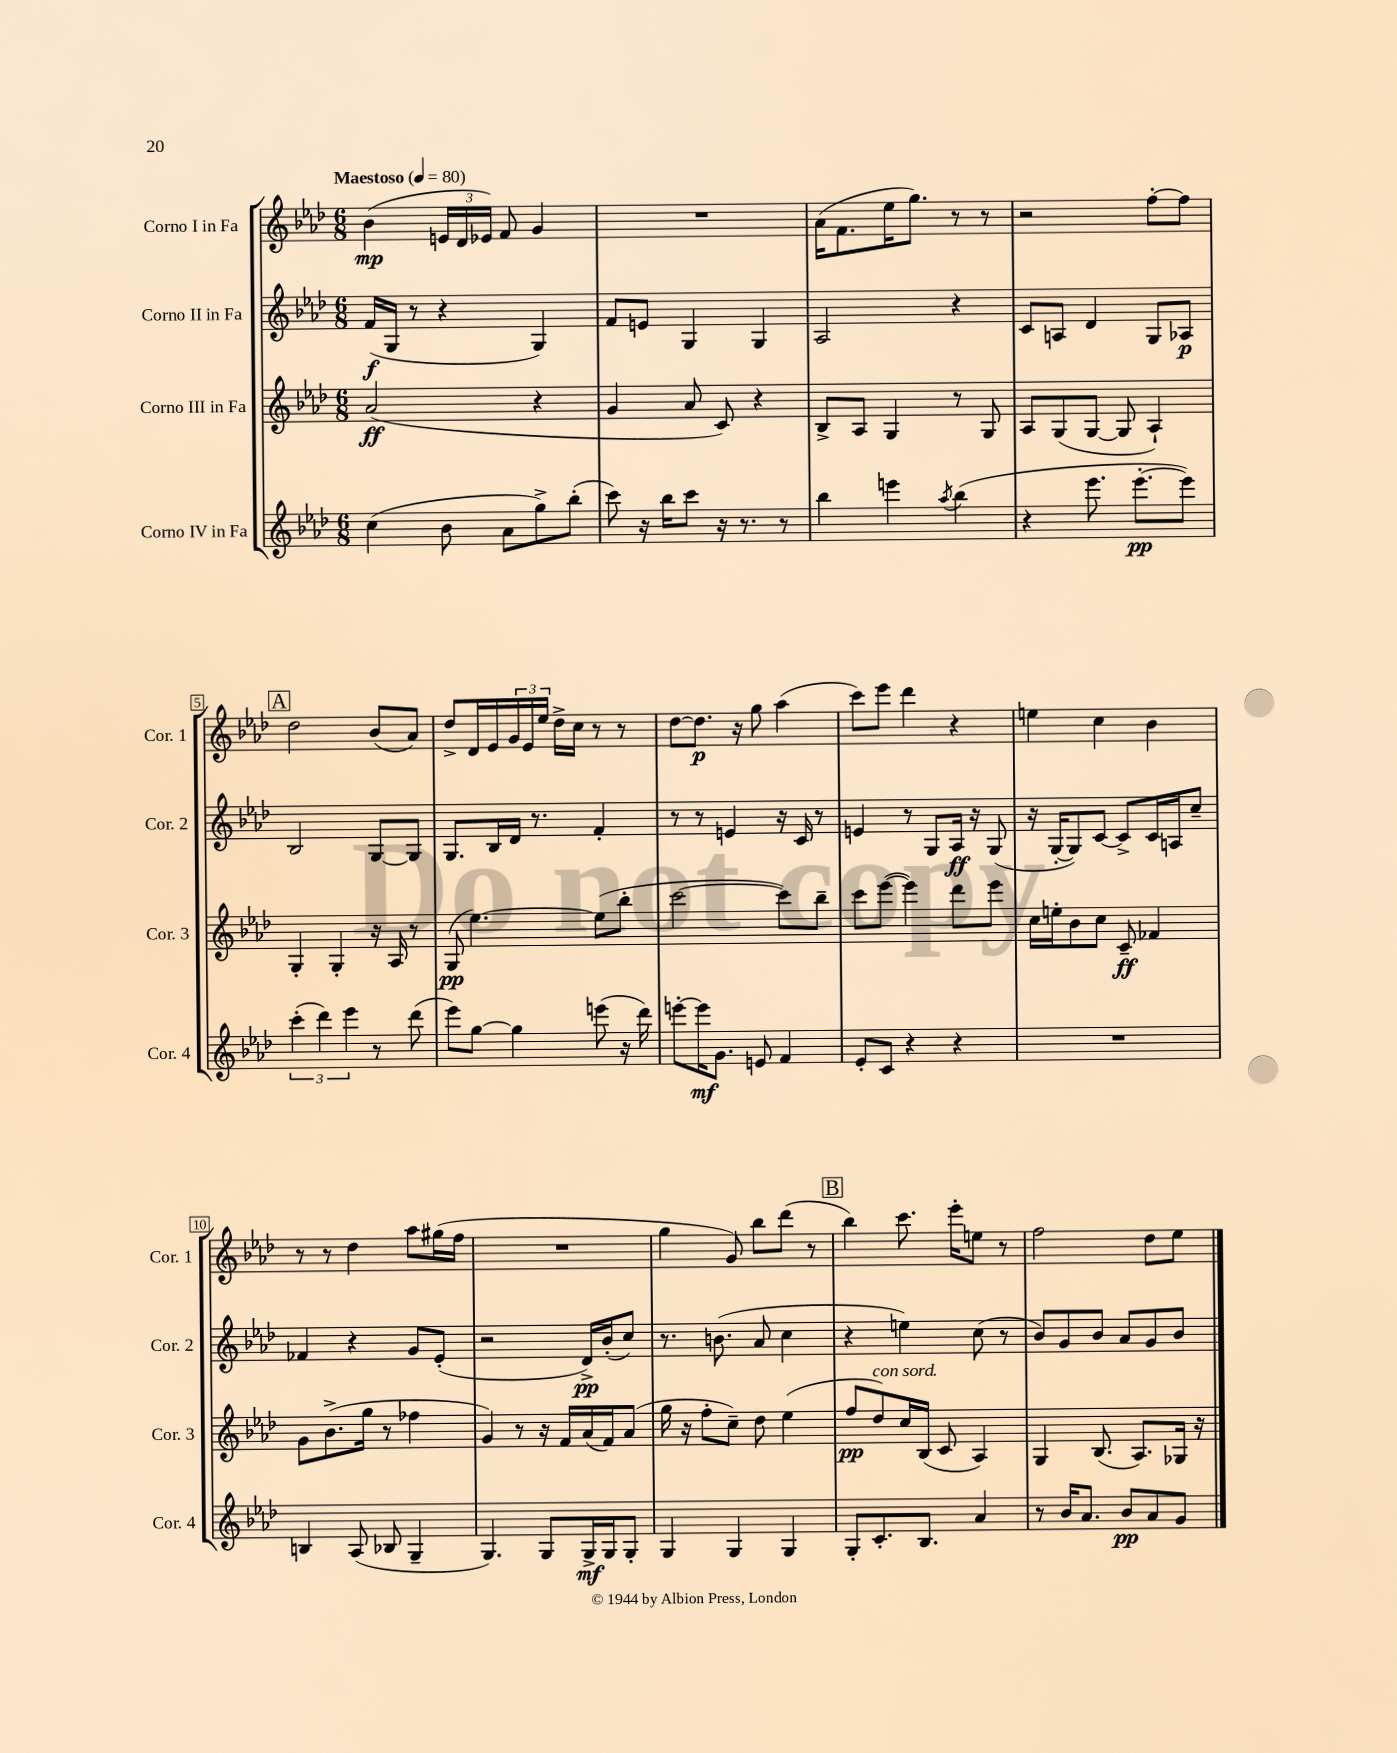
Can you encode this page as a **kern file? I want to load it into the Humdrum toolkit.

**kern	**kern	**kern	**kern
*staff4	*staff3	*staff2	*staff1
*clefG2	*clefG2	*clefG2	*clefG2
*k[b-e-a-d-]	*k[b-e-a-d-]	*k[b-e-a-d-]	*k[b-e-a-d-]
*M6/8	*M6/8	*M6/8	*M6/8
*MM80	*MM80	*MM80	*MM80
(4cc	(2a-	(16f	(4b-
.	.	16G	.
.	.	8r	.
8b-	.	4r	24e
.	.	.	24d-
.	.	.	24e-)
8a-	.	.	8f
8gg^)	4r	4G)	4g
(8bb-'	.	.	.
=	=	=	=
8ccc)	4g	8f	2.r
16r	.	8e	.
16bb-	.	.	.
8ccc	8a-	4G	.
16r	8c)	.	.
8.r	.	.	.
.	4r	4G	.
8r	.	.	.
=	=	=	=
4bb-	8B-^	2A-	(16a-
.	.	.	8.f
.	8A-	.	.
4eee	4G	.	16ee-
.	.	.	8.gg)
8qaa-	.	.	.
(4bb-	8r	4r	8r
.	8G	.	8r
=	=	=	=
4r	8A-	8c	2r
.	(8G	8A	.
8.eee-	[8G	4d-	.
.	8G]	.	.
[8.eee-'	.	.	.
.	4A-`)	8G	[8ff'
8eee-])	.	8A-	8ff]
=	=	=	=
(6ccc'	4G'	2B-	2dd-
6ddd-)	.	.	.
.	4G'	.	.
6eee-	.	.	.
8r	16r	[8G	(8b-
.	16A-	.	.
(8ddd-	8r	8G]	8a-)
=	=	=	=
8eee-)	(8G	8.G	8dd-^
[8gg	[4.ee-)	.	16d-
.	.	16B-	16e-
4gg]	.	16d-	24g
.	.	.	24e-
.	.	8.r	.
.	.	.	24ee-
.	.	.	16dd-^
.	.	.	16cc
(8eee	(8ee-]	4f'	8r
16r	8bb-'	.	8r
16ddd-)	.	.	.
=	=	=	=
[8eee'	[2ccc	8r	[8dd-
16eee]	.	8r	8.dd-]
8.g	.	.	.
.	.	4e	.
.	.	.	16r
8e	.	.	8gg
4f	8ccc])	16r	(4aa-
.	.	16c	.
.	8bb-~	8r	.
=	=	=	=
8e-'	8ccc	4e	8ccc)
8c	([8eee-	.	8eee-
4r	4eee-])	8r	4ddd-
.	.	8G	.
4r	8ddd-	16A-	4r
.	.	16r	.
.	8eee-	(8G	.
=	=	=	=
2.r	16cc	16r	4ee
.	16ee'	[16G'	.
.	8b-	8G])	.
.	8cc	[8c	4cc
.	8c~	8c^]	.
.	4f-	16c	4b-
.	.	16A	.
.	.	8cc~	.
=	=	=	=
4B	8g	4f-	8r
.	(8.b-^	.	8r
(8A-	.	4r	4dd-
.	16gg	.	.
8B-	8r	.	.
4G~	4ff-	8g	8aa-
.	.	(8e-'	(16gg#
.	.	.	16ff
=	=	=	=
4.G)	4g)	2r	2.r
.	8r	.	.
8G	16r	.	.
.	16f	.	.
16G^	(16a-	16d-^)	.
16G	16f)	(16b-'	.
8G'	(8a-	8cc)	.
=	=	=	=
4G	16gg	8.r	4gg
.	16r	.	.
.	8ff'	.	.
.	.	(8.b	.
4G	8cc~)	.	8g)
.	8dd-	8a-	8bb-
4G	(4ee-	4cc	(8ddd-
.	.	.	8r
=	=	=	=
8G'	8ff	4r	4bb-)
8.c'	8dd-)	.	.
.	16cc	4ee)	8.ccc
8.B-	(16B-	.	.
.	8c	.	.
.	.	.	16eee-'
4a-	4A-)	(8cc	8ee
.	.	8r	8r
=	=	=	=
8r	4G	8b-)	2ff
16b-	.	8g	.
8.a-	.	.	.
.	(8.B-	8b-	.
8b-	.	8a-	.
.	8.A-)	.	.
8a-	.	8g	8dd-
8g	16G-	8b-	8ee-
.	16r	.	.
==	==	==	==
*-	*-	*-	*-
